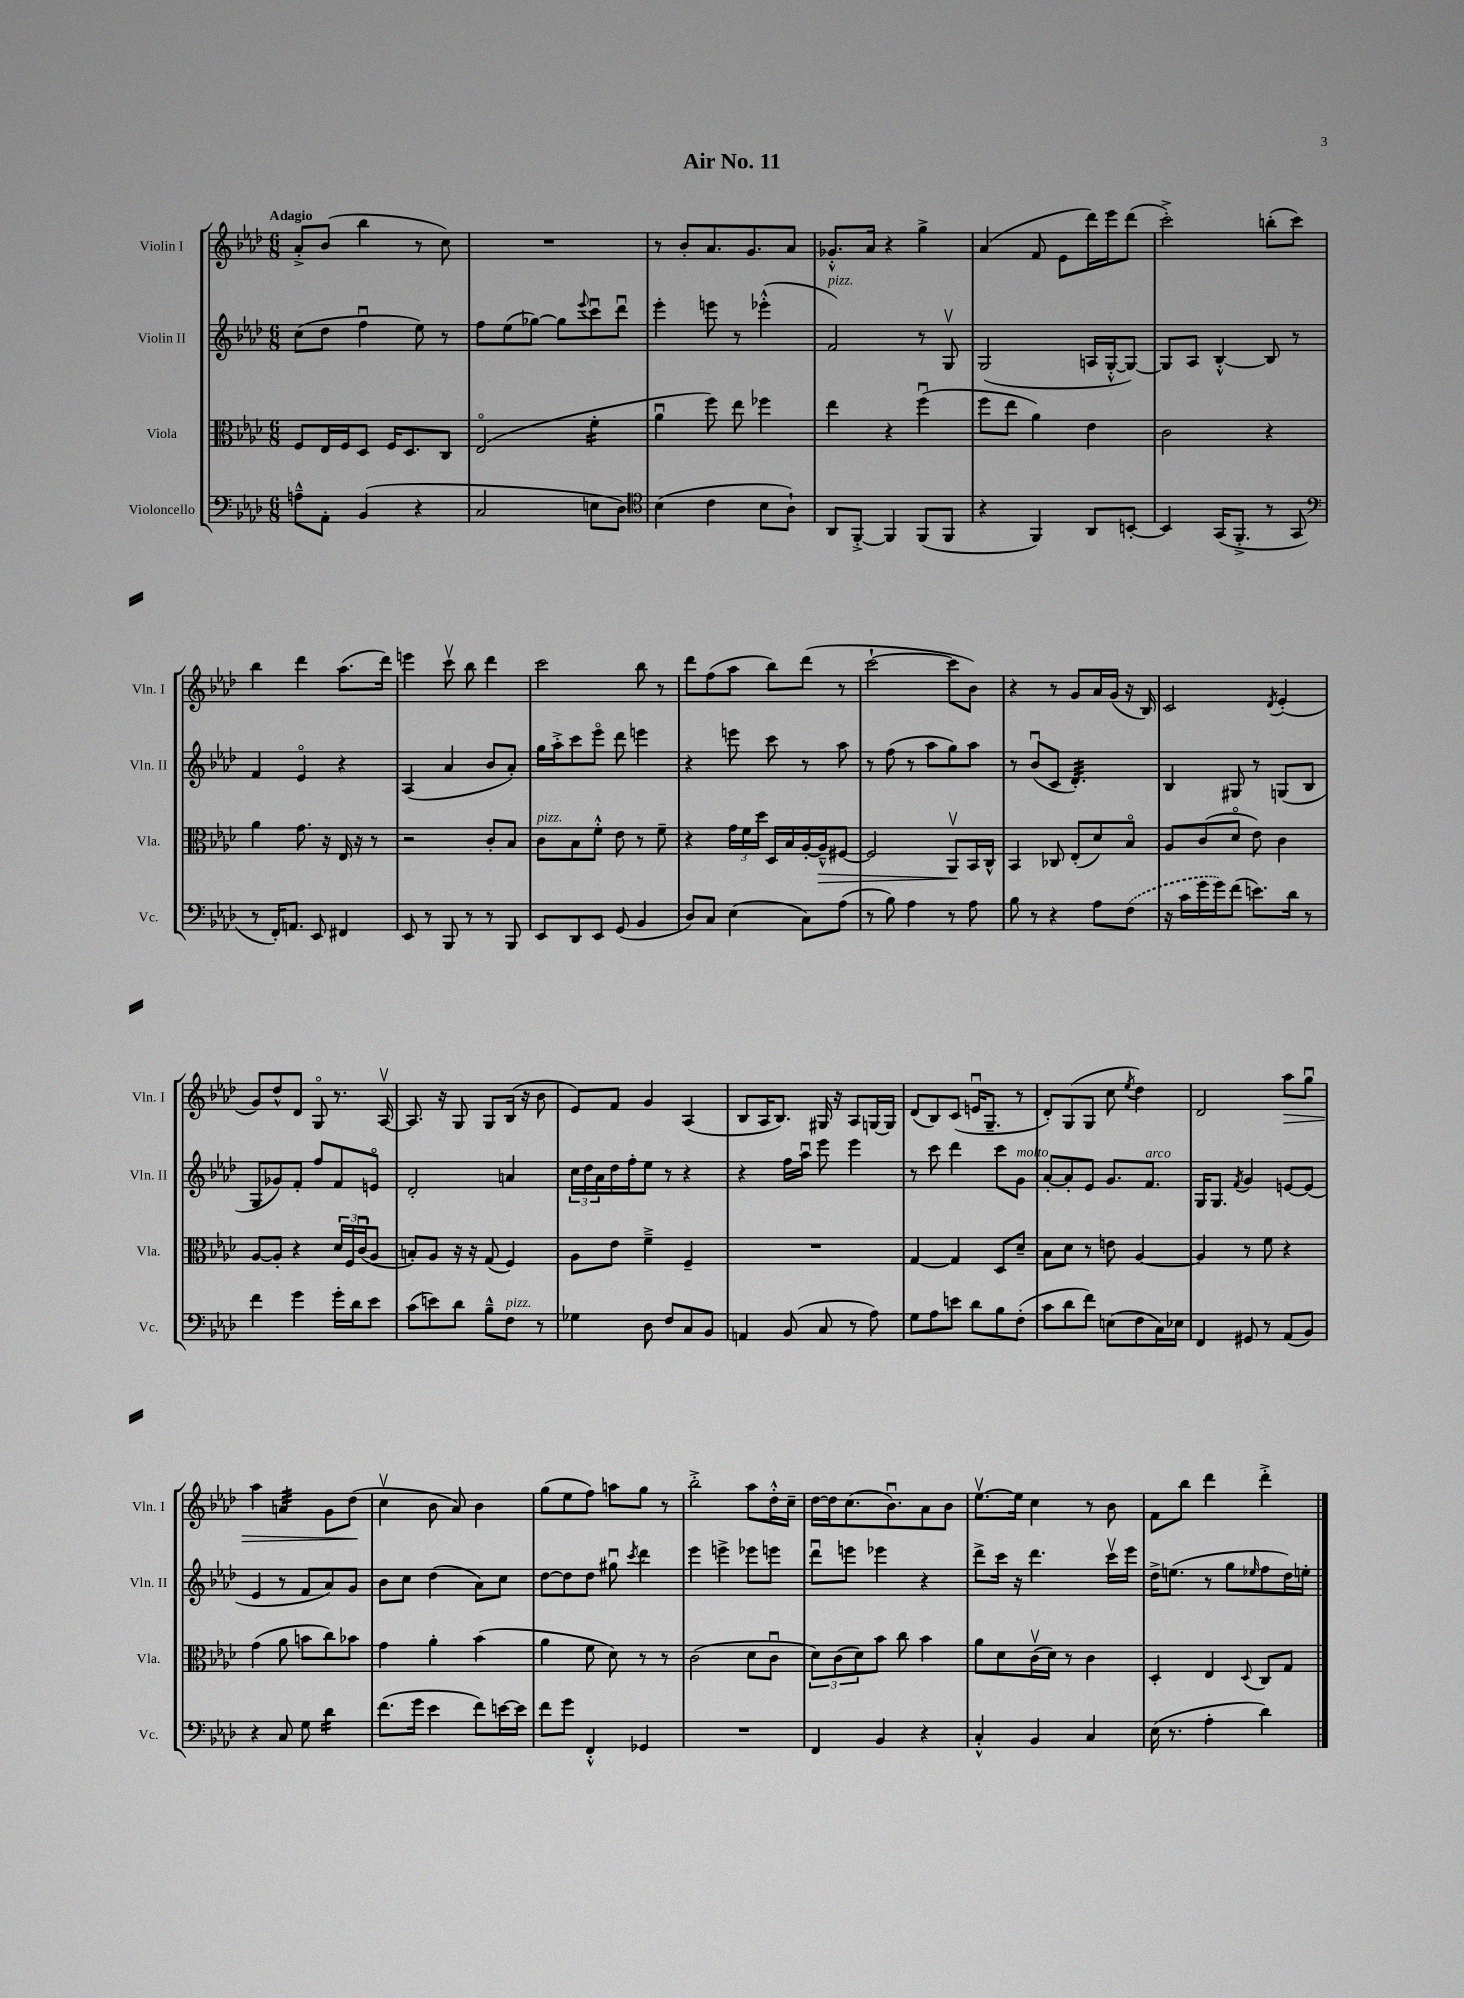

**kern	**kern	**kern	**kern
*staff4	*staff3	*staff2	*staff1
*clefF4	*clefC3	*clefG2	*clefG2
*k[b-e-a-d-]	*k[b-e-a-d-]	*k[b-e-a-d-]	*k[b-e-a-d-]
*M6/8	*M6/8	*M6/8	*M6/8
8A~^^	8F	(8cc	8a-'^
8AA-'	16E-	8dd-	(8b-
.	16F	.	.
(4BB-	8D-	4ffu	4bb-
.	16F	.	.
.	8.D-	.	.
4r	.	8ee-)	8r
.	8C	8r	8cc)
=	=	=	=
2C	(2E-o	8ff	2.r
.	.	(8ee-	.
.	.	[8gg-)	.
.	.	8gg-]	.
.	.	8qqeee-	.
8E	4f'	8cccu	.
8D-)	.	8ddd-u	.
=	=	=	=
*clefC4	*	*	*
(4B-	4a-u	4eee-'	8r
.	.	.	8b-'
4c	8ff)	8eee	8.a-
.	8ee-	8r	.
.	.	.	8.g
8B-	4ff-	(4eee-'^^	.
8A-`)	.	.	8a-
=	=	=	=
8AA-	4ee-	2f)	8.g-'^^
[8FF'^	.	.	.
.	.	.	16a-
4FF]	4r	.	4r
(8FF	(4ffu	8r	4gg^
8FF	.	8Gv	.
=	=	=	=
4r	8ff	(2G	(4a-
.	8ee-	.	.
4FF)	4a-)	.	8f
.	.	.	8e-
8AA-	4e-	16A	16ddd-)
.	.	[16G'^^	16eee-
[8BB'	.	8G_)	(8ddd-
=	=	=	=
4BB]	2c	8G]	2ccc'^)
.	.	8A-	.
(16GG	.	[4B-'^^	.
8.FF'^	.	.	.
8r	4r	8B-]	(8bb'
8GG	.	8r	8ccc)
=	=	=	=
*clefF4	*	*	*
8r	4a-	4f	4bb-
16FF')	.	.	.
8.AA	.	.	.
.	8.g	4e-o	4ddd-
8EE-	.	.	.
.	16r	.	.
4FF#	16E-	4r	(8.aa-
.	16r	.	.
.	8r	.	.
.	.	.	16ddd-)
=	=	=	=
8EE-	2r	(4A-	4eee
8r	.	.	.
8BBB-	.	4a-	8cccv
8r	.	.	8bb-
8r	8c'	8b-	4ddd-
8BBB-	8B-	8a-')	.
=	=	=	=
8EE-	8c	16gg	2ccc
.	.	16aa-'^	.
8DD-	8B-	8ccc	.
8EE-	8f'^^	8eee-o	.
(8GG	8e-	8ddd-	.
4BB-	8r	4eee	8bb-
.	8f~	.	8r
=	=	=	=
8D-)	4r	4r	8ddd-
8C	.	.	(8ff
(4E-	24g	8eee	8aa-
.	24f	.	.
.	24dd-	.	.
.	16D-	8ccc	8bb-)
.	16B-	.	.
8C)	[16A-'	8r	(8ddd-
.	16A-~^^]	.	.
(8A-	[8F#	8aa-	8r
=	=	=	=
8r	2F#]	8r	[2ccc`
8B-)	.	(8ff	.
4A-	.	8r	.
.	.	8aa-	.
8r	8AA-v	8gg)	8ccc]
8A-	16BB-	8aa-	8b-)
.	16C^^	.	.
=	=	=	=
8B-	4BB-	8r	4r
8r	.	(8b-u	.
4r	8C-	8c	8r
.	(8E-'	4.d-')	8g
8A-	8d-)	.	16a-
.	.	.	(16g
(8F	8B-o	.	16r
.	.	.	16B-)
=	=	=	=
16r	8A-	4B-	2c
16c	.	.	.
16g	(8c	.	.
16g)	.	.	.
(8f	8d-o	8G#	.
8.e)	8e-)	8r	.
.	.	.	8qd-
.	4c	(8G	(4e-'
16d-	.	.	.
8r	.	8B-	.
=	=	=	=
4f	[8A-	8G	8g)
.	8A-']	8g-)	8dd-^^
4g	4r	8f'	8d-
.	.	8ff	8Go
16g'	24d-	8f	8.r
.	24F	.	.
16d-	.	.	.
.	(24cu	.	.
8e-	8A-	8eo	.
.	.	.	[16A-v
=	=	=	=
(8c	8B')	2d-'	8.A-]
8e)	8A-	.	.
.	.	.	16r
8d-	16r	.	8G
.	16r	.	.
8B-~^^	(8G	.	8G
8F	4F)	4a	(16B-
.	.	.	16r
8r	.	.	8b-
=	=	=	=
4G-	8A-	24cc	8e-)
.	.	24dd-	.
.	.	24a-	.
.	8e-	16dd-	8f
.	.	16ff'	.
8D-	4f~^	8ee-	4g
8F	.	8r	.
8C	4F~	4r	(4A-
8BB-	.	.	.
=	=	=	=
4AA	2.r	4r	8B-
.	.	.	16A-
.	.	.	8.B-)
(8BB-	.	16ff	.
.	.	16aa-u	.
8C	.	8eee-	16G#
.	.	.	16r
8r	.	4eee-	8A-
8A-)	.	.	[16G
.	.	.	16G]
=	=	=	=
8G	[4G	8r	(8d-
8A-	.	8ccc	8B-)
8e	4G]	4ddd-	(8c
8d-	.	.	16eu
.	.	.	8.G~
8B-	8D-	8ccc	.
(8F'	8d-~	8g	8r
=	=	=	=
8c	8B-	[8a-'	8d-')
8d-	8d-	8a-']	(8G
8f)	8r	8e-	8G
(8E	8e	8.g	8cc
.	.	.	8qee-
8F	[4A-	.	4dd-)
.	.	8.f	.
16C)	.	.	.
16E-	.	.	.
=	=	=	=
4FF	4A-]	16G	2d-
.	.	8.G	.
.	.	8qf	.
8GG#	8r	4g	.
8r	8f	.	.
(8AA-	4r	[8e	8aa-
8BB-)	.	(8e]	8ggu
=	=	=	=
4r	(4g	4e-	4aa-
8C	8a-	8r	4a
8G	8b	8f	.
4d-	8cc)	8a-)	8g
.	8b-	8g	(8dd-
=	=	=	=
(8.f	4g	8b-	4ccv
.	.	8cc	.
16g	.	.	.
4e-	4a-'	(4dd-	8b-
.	.	.	8a-)
8f)	(4b-	8a-)	4b-
[16e	.	8cc	.
16e]	.	.	.
=	=	=	=
8f	4a-	[8dd-	(8gg
8g	.	8dd-]	8ee-
4FF'^^	8f	8dd-	8ff)
.	8d-)	8gg#u	8aa
.	.	8qccc	.
4GG-	8r	4ddd-	8gg
.	8r	.	8r
=	=	=	=
2.r	(2c	4eee-	2bb-'^
.	.	4eee^	.
.	8d-	8eee-	8aa-
.	8cu	8eee	16dd-'^^
.	.	.	16cc~
=	=	=	=
4FF	12d-)	8ddd-u	[16dd-
.	.	.	16dd-]
.	(12c	.	.
.	.	8eee	(8.cc
.	12d-)	.	.
4BB-	8b-	4eee-	.
.	.	.	8.b-u)
.	8cc	.	.
4r	4b-	4r	8a-
.	.	.	8b-
=	=	=	=
4C'^^	8a-	8ddd-^	[8.ee-v
.	8d-	16ccc	.
.	.	16r	16ee-]
4BB-	(16cv	4.ddd-	4cc
.	16d-)	.	.
.	8r	.	.
4C	4c	.	8r
.	.	16cccv	8b-
.	.	16eee-	.
=	=	=	=
(16E-	4D-'	16dd-^	8f
8.r	.	(8.ee	.
.	.	.	8bb-
4A-'	4E-	8r	4ddd-
.	.	8gg	.
.	8qqD-	16qqee-	.
4d-)	8C	8ff	4ddd-'^
.	8G	16dd-)	.
.	.	16ee'	.
==	==	==	==
*-	*-	*-	*-
